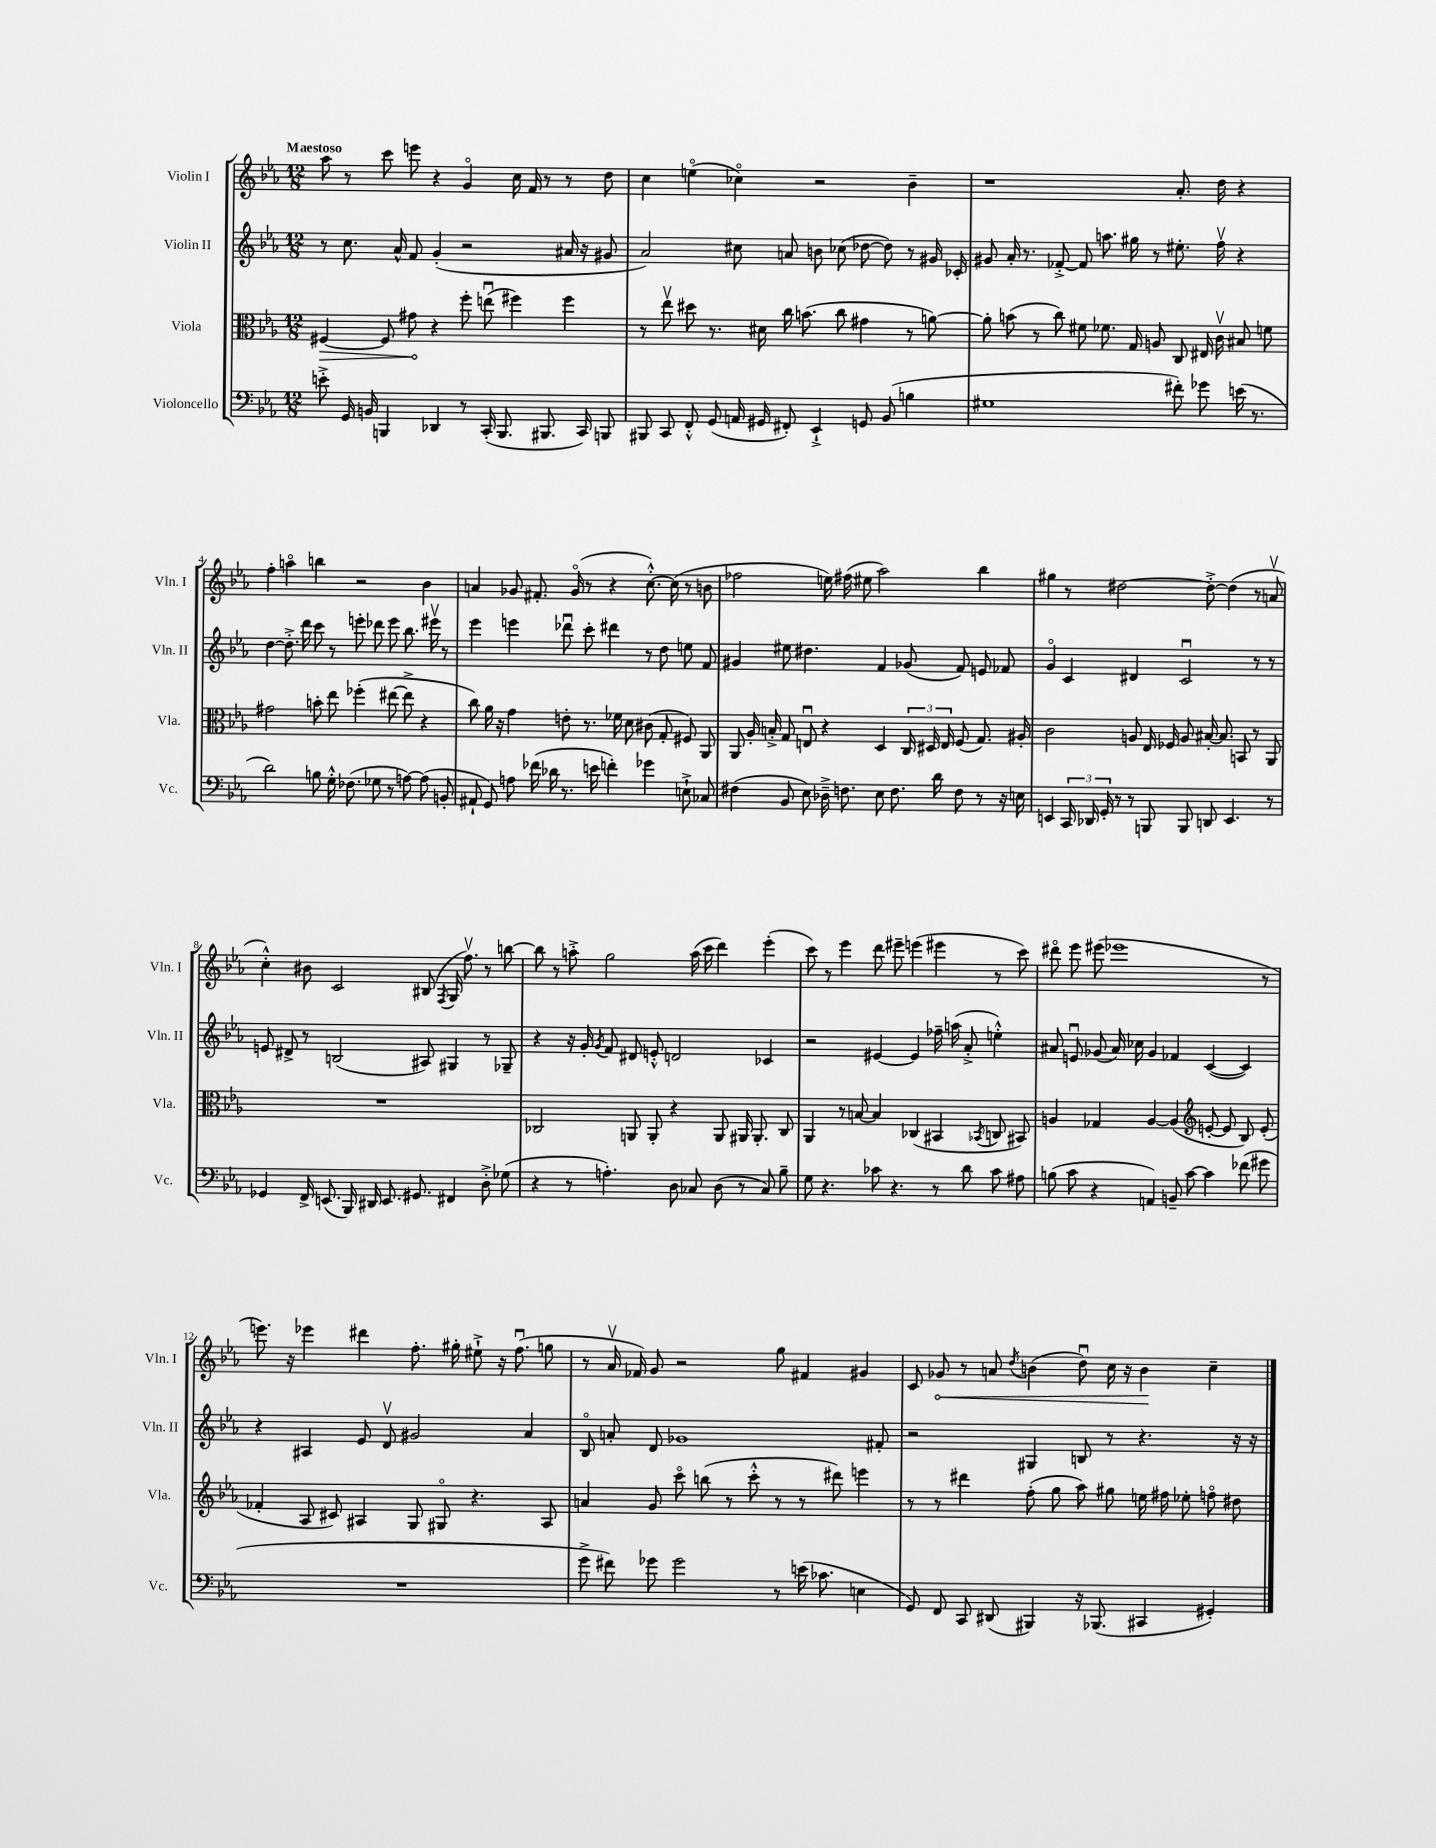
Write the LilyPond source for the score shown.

<<
\new StaffGroup <<
\new Staff = "s0" \with { instrumentName = "Violin I" shortInstrumentName = "Vln. I" } {
    \clef treble \key ees \major \numericTimeSignature \time 12/8 \tempo "Maestoso"
    \autoBeamOff aes''8 r8 c'''8 e'''8 r4 g'4\flageolet c''16 f'16 r8 r8 d''8 |
    c''4 e''4\flageolet( ces''4\flageolet) r2 bes'4-- |
    r1 aes'8.-. d''16 r4 |
    f''4-. a''4\flageolet b''4 r2 bes'4 |
    a'4 ges'8 fis'8.-. ges'16\flageolet( r8 r4 c''8.~-.-^) c''16( r8 b'8 |
    fes''2 e''16) fis''16( eis''8 aes''2) bes''4 |
    gis''4 r8 dis''2~ dis''8~-.-> dis''4( r8 a'8\upbow |
    c''4-.-^) bis'8 c'2 bis8( \acciaccatura { f8 } g16 f''8.\upbow) r8 b''8~ |
    b''8 r8 a''8-.-> g''2 a''16( c'''16 d'''4) ees'''4-.( |
    c'''8) r8 ees'''4 d'''8 eis'''8-- e'''4( eis'''4 r8 c'''8) |
    dis'''8\flageolet ees'''8 eis'''8( ees'''1 r8 |
    e'''8.) r16 ees'''4 dis'''4 f''8.-. gis''16-. eis''8-!-> r16 f''8.\downbow( g''8 |
    r8 aes'16\upbow fes'16) g'8 r2 g''8 fis'4 gis'4 |
    c'8 \once \override Hairpin.circled-tip = ##t ges'8\< r8 a'8 \acciaccatura { d''8 } b'4( d''8\downbow) c''16 r16 b'4\! c''4-- \bar "|." |
}
\new Staff = "s1" \with { instrumentName = "Violin II" shortInstrumentName = "Vln. II" } {
    \clef treble \key ees \major \numericTimeSignature \time 12/8
    \autoBeamOff r8 c''8. aes'16-^ f'8 g'4-.( r2 ais'16 r16 gis'8 |
    aes'2) cis''8 a'8 b'8 ces''8( des''8~ des''8) r8 gis'16 ces'16-. |
    gis'8 aes'16-. r8. fes'8~-.-> fes'8 a''8. gis''16 r8 eis''8.-. f''16\upbow r4 |
    d''4~ d''8.-.-> d'''16 c'''8 r8 e'''8-. des'''8 e'''8 bes''8. eis'''16\upbow r8 |
    ees'''4 e'''4 des'''8\downbow c'''8-. dis'''4 r8 d''8 e''8 f'8 |
    gis'4 eis''8 dis''4. f'4 ges'8( f'8) e'8 fes'8 |
    g'4\flageolet c'4 dis'4 c'2\downbow r8 r8 |
    e'8 dis'8-> r8 b2( ais8) gis4 r8 ges8-- |
    r4 r16 g'16-. \acciaccatura { g'8 } f'8 dis'8 e'8-.-^ d'2 ces'4 |
    r2 eis'4~ eis'4 fes''16-- a''16( aes'8-.-> e''4-.-^) |
    ais'8 e'8\downbow ges'8( ais'16) ces''16 ges'4 fes'4 c'4~( c'4) |
    r4 ais4 ees'8 d'8\upbow gis'2 aes'4 |
    bes8\flageolet a'8-. d'8 ges'1 fis'8-. |
    r2 gis4 b8 r8 r4. r16 r16 \bar "|." |
}
\new Staff = "s2" \with { instrumentName = "Viola" shortInstrumentName = "Vla." } {
    \clef alto \key ees \major \numericTimeSignature \time 12/8
    \autoBeamOff \once \override Hairpin.circled-tip = ##t fis4~\> fis8 gis'8\! r4 f''8-. e''8\downbow( fis''4) fis''4 |
    r8 ees''8\upbow dis''8 r8. dis'16 c''16 b'8.( c''8 gis'4 r8 a'8~) |
    a'8-. b'8( r8 c''8) fis'8 fes'8. g16 a8 c8 eis16 c'16\upbow bis8 f'8 |
    gis'2 b'8-. ees''8 fes''4-.( eis''8~ eis''8-> r4 |
    c''8) aes'16 r16 g'4 e'8-. r8. fes'16 d'8 cis'8( g8-. fis8) aes,8 |
    aes,8 aes16-. b16-.-> g8 e8\downbow r4 d4 \tuplet 3/2 { c16 dis16 e16 } f8( g8.) ais16-. |
    c'2 a8 ees16 fes16 a8 bis16~-. bis8. b,8 r8 aes,8 |
    R1. |
    ces2 a,8 a,8-. r4 a,8 ais,16 ais,8.-. ces8 |
    aes,4 r8 b8~ b4 ces4( bis,4 \acciaccatura { bes,8 } c8 bis,8) |
    a4 ges4 a4~ a4( \clef treble e'8~-. e'8 bes8) e'8-.( |
    fes'4-. aes8 cis'8) ais4 g8 gis8\flageolet r4. ais8 |
    a'4 g'8 c'''8\flageolet b''8( r8 c'''8-.-^ r8 r8 dis'''8) e'''4 |
    r8 r8 dis'''4 f''8-.( g''8 aes''8) gis''8 e''16 fis''16 ees''8-. f''8\flageolet dis''8 \bar "|." |
}
\new Staff = "s3" \with { instrumentName = "Violoncello" shortInstrumentName = "Vc." } {
    \clef bass \key ees \major \numericTimeSignature \time 12/8
    \autoBeamOff e'8-.-> g,16 b,16 b,,4 des,4 r8 c,16-.( b,,8. bis,,8. c,16) b,,8 |
    bis,,8 c,8 f,8-.-^ g,8( a,16 gis,16 fis,8-.) ees,4-!-> g,8 bes,8( b4 |
    gis1 fis'8-.) ges'8 e'16( r8. |
    d'2) b8 g16-.-^ fes8.( ges8 r8 a8~) a8( b,8-. |
    ais,8-! g,8) a8 fes'16( des'16 r8. e'16 f'4-.) ges'4 e8-!-> ces8 |
    fis4( bes,8 ees8) des16---> f8. ees8 f8. d'16 f8 r8 r16 e16 |
    e,4 \tuplet 3/2 { c,16 des,16 g,16-. } r8 r8 b,,8 b,,8 d,8 e,4. r8 |
    ges,4 f,16-> e,8.( bes,,16) dis,16 e,8. gis,8. fis,4 d8-.-> ges8( |
    r4 r8 a4.-.) d8 ces8 d8( r8 ces8) bes8-- |
    g8 r4. ces'8 r4. r8 d'8 ces'8 ais8 |
    b8( c'8 r4 a,4) b,8-- c'8~ c'4 fes'8( gis'8 |
    R1. |
    g'8-> fis'8) ges'8 ges'2 r8 e'16( ces'8. e4 |
    g,8) f,8 c,8 dis,8( bis,,4) r16 bes,,8.( cis,4 gis,4-.) \bar "|." |
}
>>
>>
